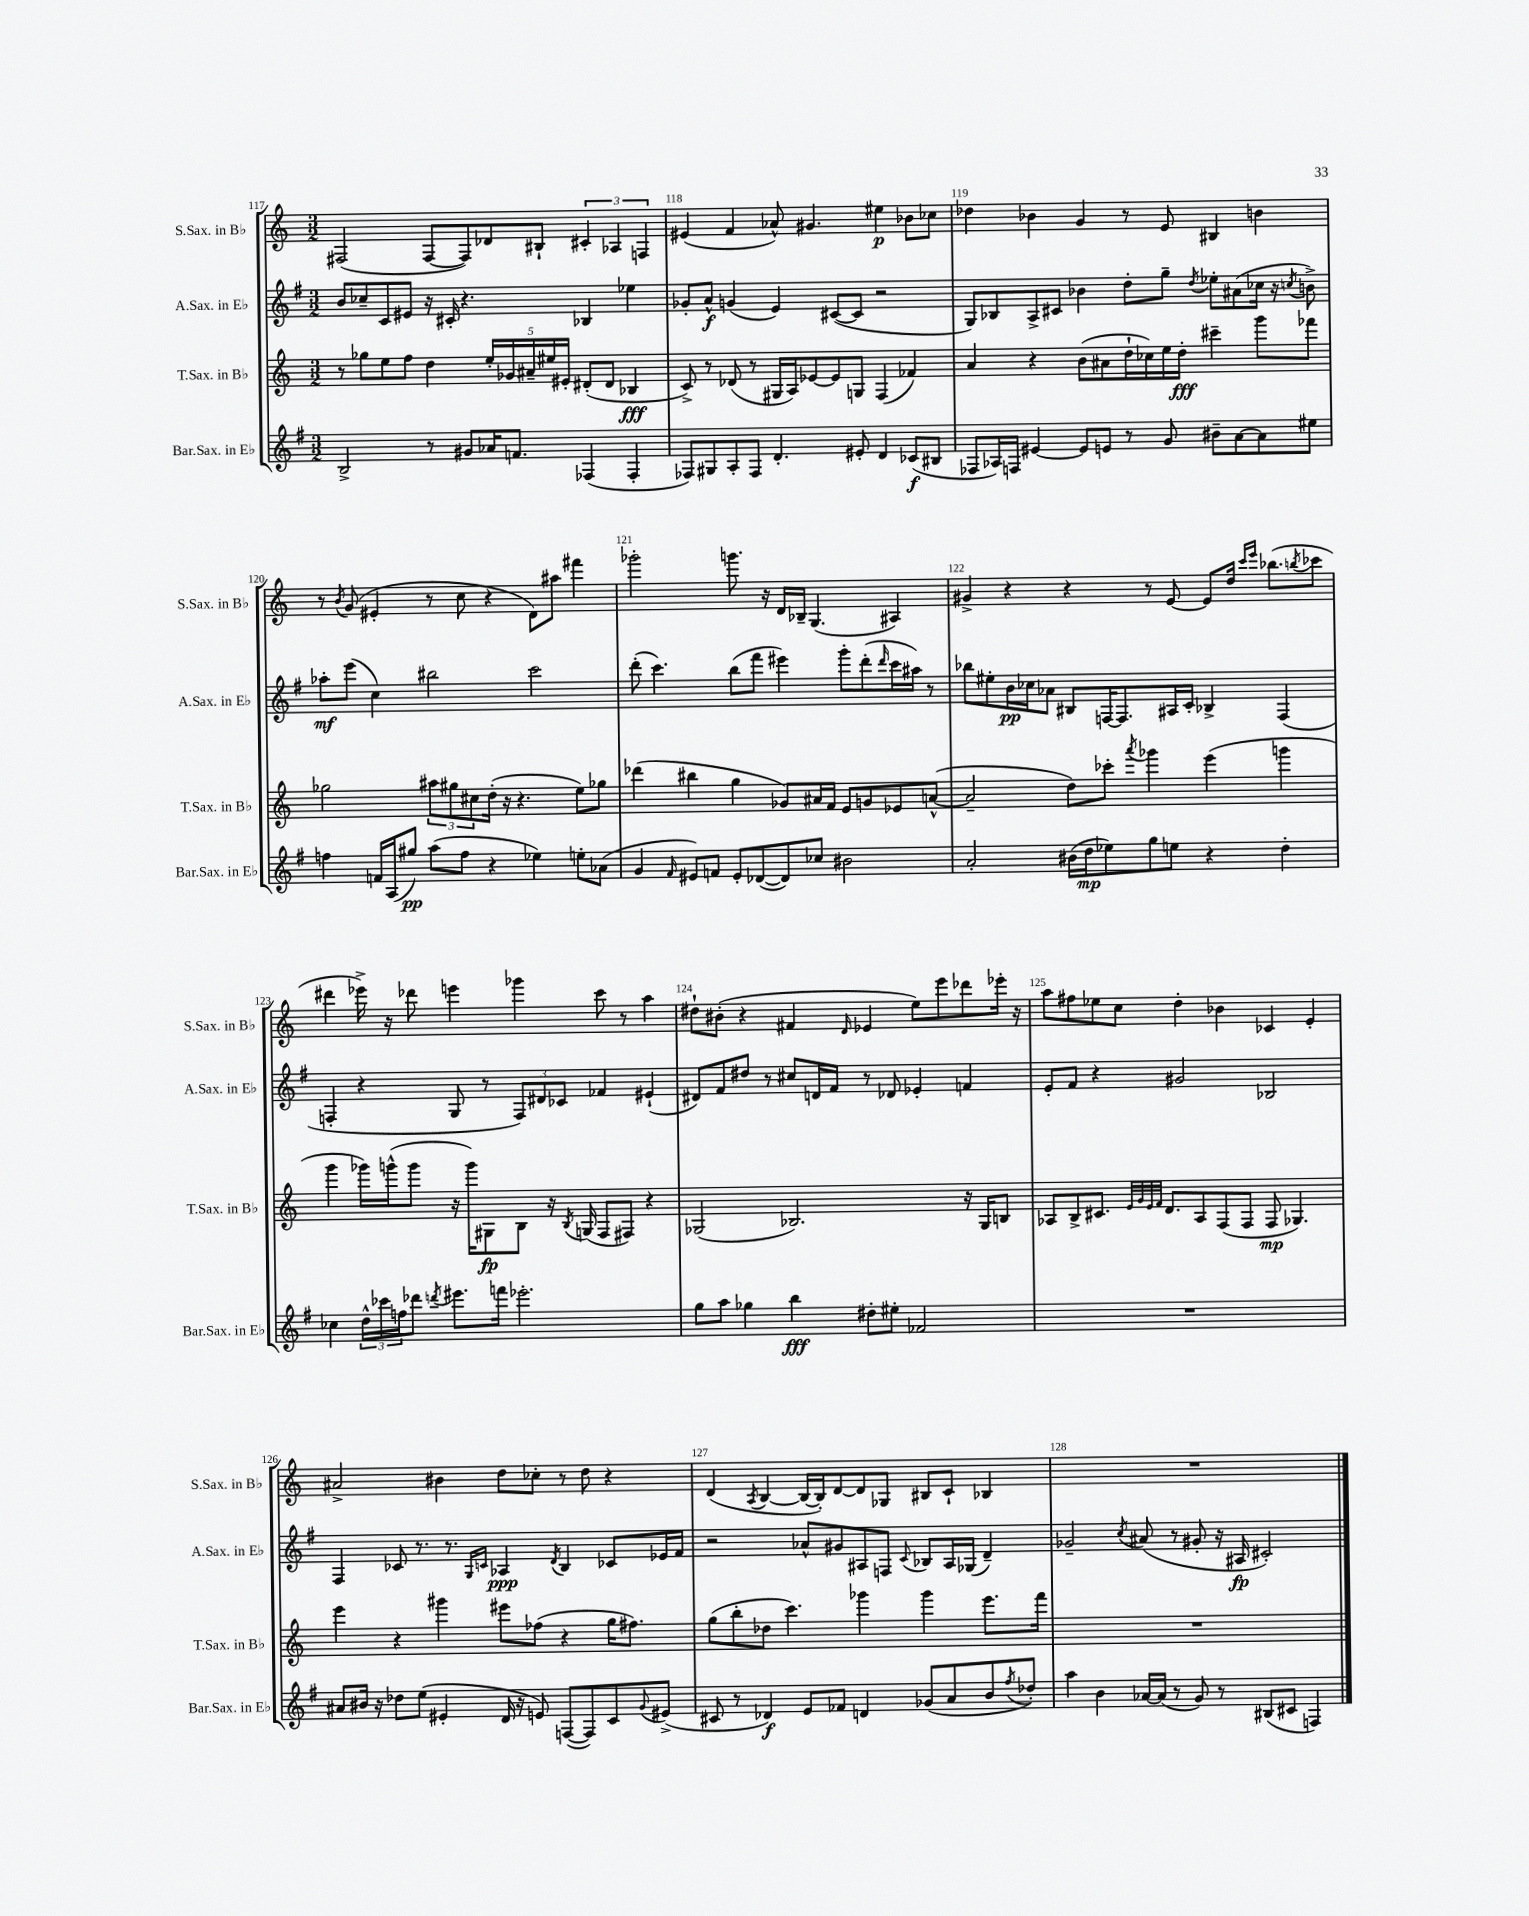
<<
\new StaffGroup <<
\new Staff = "s0" \with { instrumentName = "S.Sax. in Bb" shortInstrumentName = "S.Sax. in Bb" } {
    \clef treble \key c \major \numericTimeSignature \time 3/2
    fis2( fis8~ fis8) des'8 bis8-! \tuplet 3/2 { cis'4-. aes4 f4 } |
    eis'4( f'4 aes'8-^) gis'4. eis''4\p bes'8 ces''8 |
    des''4 bes'4 g'4 r8 e'8 bis4 b'4 |
    r8 \acciaccatura { b'8 } g'8( eis'4-. r8 c''8 r4 d'8) ais''8 fis'''4 |
    ges'''2-. g'''8. r16 d'16 bes16-- g4.( ais4) |
    gis'4-> r4 r4 r8 e'8~ e'8 d''16 \grace { c'''16 e'''16 } bes''8.( \acciaccatura { b''8 } ces'''8 |
    dis'''4 ees'''16->) r16 des'''8 e'''4 ges'''4 c'''8 r8 a''4 |
    dis''8-! bis'8-.( r4 fis'4 \grace { d'16 } ees'4 e''8) e'''8 des'''8 ees'''16-. r16 |
    a''8 fis''8 ees''8 c''8 d''4-. bes'4 ces'4 e'4-. |
    ais'2-> bis'4 d''8 ces''8-. r8 d''8 r4 |
    d'4( \acciaccatura { a8 } b4~ b16~ b16-.) d'8~ d'8 ges8 bis8 c'8-! bes4 |
    R1. \bar "|." |
}
\new Staff = "s1" \with { instrumentName = "A.Sax. in Eb" shortInstrumentName = "A.Sax. in Eb" } {
    \clef treble \key g \major \numericTimeSignature \time 3/2
    b'8 ces''8-- c'8 eis'8 r16 cis'16-. r4. bes4 ees''4 |
    ges'8-. a'8-^\f g'4( e'4) cis'8~( cis'8 r2 |
    g8) bes8 a8-> cis'8 bes'4 d''8-. g''8-- \acciaccatura { d''8 } ees''8-. ais'8( ces''16 r16 \acciaccatura { c''8 } b'8->) |
    aes''8-.\mf e'''8( c''4) bis''2 c'''2 |
    d'''8-.( c'''4.) b''8( fis'''8 eis'''4) g'''8-. d'''8-.( \grace { d'''16 } c'''16 ais''16) r8 |
    bes''8 eis''8-. b'16\pp ces''16 aes'8 bis8 f16~ f8. ais16 c'16-. bes4-> f4( |
    f4-. r4 g8 r8 \tuplet 3/2 { f8) dis'8 ces'8 } fes'4 eis'4-!( |
    dis'8) fis'8 dis''8 r8 cis''8 d'16 fis'16 r8 des'8 ees'4-. f'4 |
    e'8-. fis'8 r4 gis'2 bes2 |
    fis4 ces'8 r8. r8. \grace { g16 c'16 } aes4\ppp \acciaccatura { d'8 } b4 ces'8 ees'16 fis'16 |
    r2 aes'8-^ gis'8 ais8 f8 \appoggiatura { c'8 } bes8 ais16 ges16( d'4--) |
    ges'2-- \acciaccatura { c''8 } ais'8( r8 gis'8-. r16 ais16\fp cis'2-.) \bar "|." |
}
\new Staff = "s2" \with { instrumentName = "T.Sax. in Bb" shortInstrumentName = "T.Sax. in Bb" } {
    \clef treble \key c \major \numericTimeSignature \time 3/2
    r8 ges''8 e''8 f''8 d''4 \tuplet 5/4 { e''16-. ges'16 ais'16-- eis''16 eis'16-. } dis'8-.( dis'8 bes4\fff |
    c'8->) r8 des'8( r8 gis16 a16) ees'8~ ees'8 g8 f4( fes'4) |
    a'4 r4 b'8( ais'8 d''16-! ces''16) e''16 d''16-.\fff cis'''4-- g'''8 fes'''8 |
    ges''2 \tuplet 3/2 { ais''8 gis''8 cis''8 } d''16-.( r16 r4. e''8) ges''8 |
    des'''4( bis''4 g''4 ges'8) ais'16 f'16 e'8 g'8 ees'8 a'8~-^( |
    a'2-- d''8) ces'''8-. \acciaccatura { a'''8 } ges'''4 e'''4( g'''4 |
    g'''4 ges'''16) g'''16-^( g'''8 r16 g'''16) gis8\fp b8 r16 \acciaccatura { b8 } g16( f8 fis8) r4 |
    ges2( bes2.) r16 ges16 b8 |
    aes8 b8-> cis'8. \grace { e'32 g'32 e'32 f'32 } d'8. aes8 f8( f8 f8\mp ges4.) |
    e'''4 r4 gis'''4 eis'''8 fes''8( r4 g''16 fis''8.) |
    g''8( b''8-. des''8 c'''4.) ges'''4 ges'''4 e'''8. f'''16 |
    R1. \bar "|." |
}
\new Staff = "s3" \with { instrumentName = "Bar.Sax. in Eb" shortInstrumentName = "Bar.Sax. in Eb" } {
    \clef treble \key g \major \numericTimeSignature \time 3/2
    b2-> r8 gis'8 aes'16 f'8. fes4( fes4-. |
    fes8) gis8 a8-. fes8 d'4.-. eis'8-. d'4 ces'8\f( bis8 |
    fes8 aes16) f16 eis'4~ eis'8 e'8 r8 g'8 bis'8-- a'8~ a'8 eis''8 |
    f''4 f'16 a16( gis''8\pp) a''8( f''8 r4 ees''4) e''8-. aes'8( |
    g'4 \grace { fis'16 } eis'8) f'8 eis'8-. des'8~( des'8) ces''8 bis'2 |
    a'2-. bis'16( d''16\mp ees''8) g''8 e''8 r4 d''4-. |
    ces''4 \tuplet 3/2 { d''16-^ ces'''16 f''16 } des'''8 \acciaccatura { d'''8 } eis'''8. f'''16 ees'''2.-. |
    g''8 a''8 ges''4 b''4\fff dis''8-. eis''8-. fes'2 |
    R1. |
    ais'8 bis'16 r16 des''8 e''8( eis'4-. d'16 r16 e'8) f8~( f8) c'8 \appoggiatura { g'8 } eis'8->( |
    cis'8 r8 des'4\f) e'8 fes'8 d'4 ges'8( a'8 b'8 \acciaccatura { fis''8 } des''8-.) |
    a''4 b'4 aes'16~ aes'16( r8 g'8) r8 bis8( cis'8 f4) \bar "|." |
}
>>
>>
\layout { \context { \Score currentBarNumber = #117 \override BarNumber.break-visibility = ##(#f #t #t) barNumberVisibility = #all-bar-numbers-visible } }
